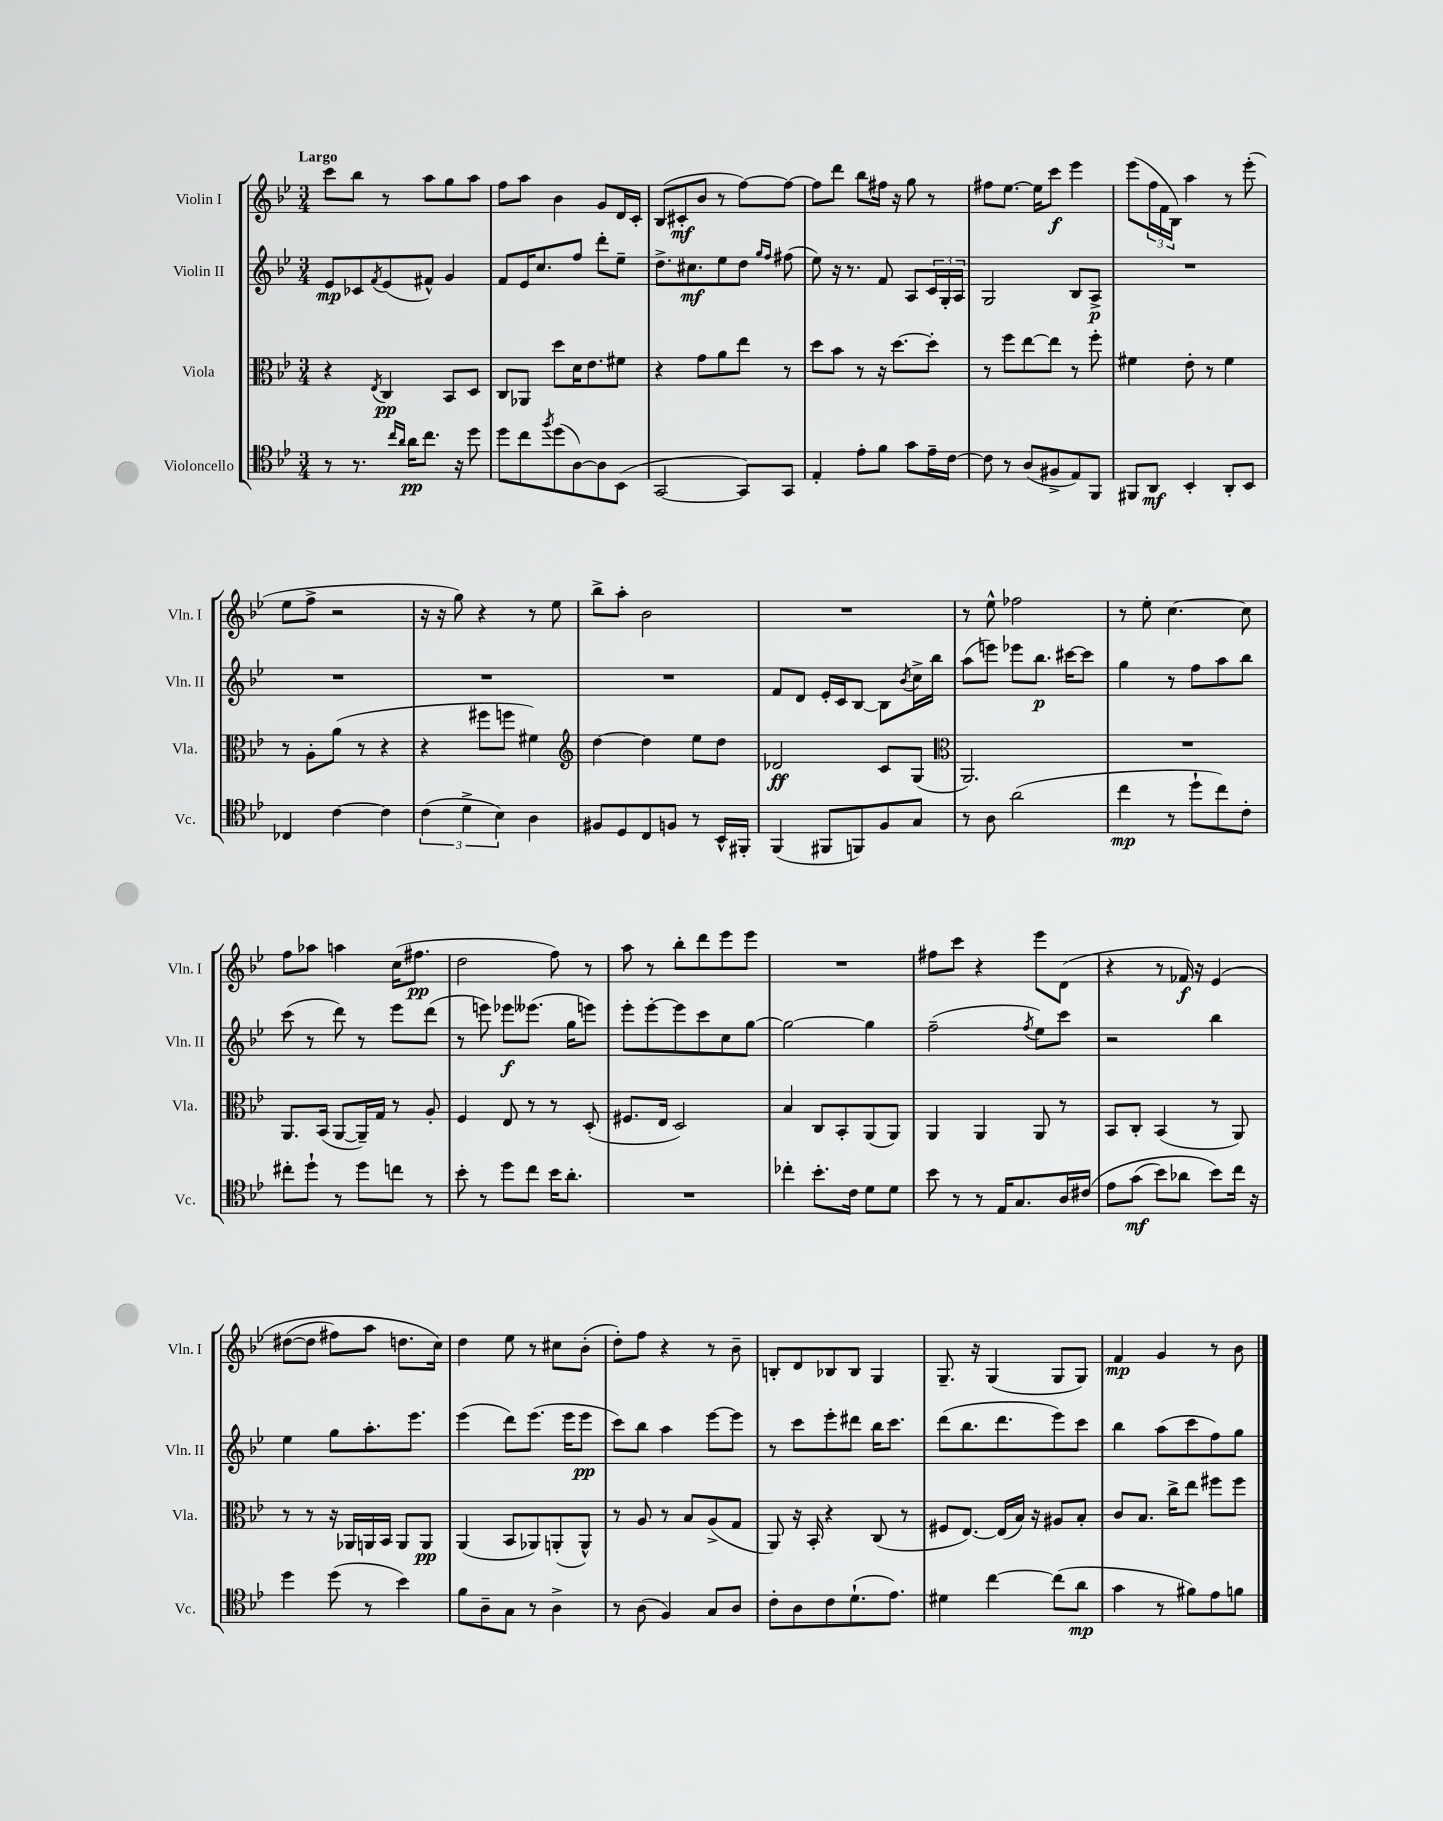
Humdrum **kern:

**kern	**kern	**kern	**kern
*staff4	*staff3	*staff2	*staff1
*clefC4	*clefC3	*clefG2	*clefG2
*k[b-e-]	*k[b-e-]	*k[b-e-]	*k[b-e-]
*M3/4	*M3/4	*M3/4	*M3/4
8r	4r	8e-/L	8ccc\L
8.r	.	8c-/	8bb-\J
.	8qE-/	8qf/	.
.	4C/	(8e-/	8r
16qqcc/LL	.	.	.
16qqa/JJ	.	.	.
16a\LK	.	.	.
8.cc\J	.	8f#^^/J)	8aa\L
.	8BB-/L	4g/	8gg\
16r	.	.	.
8dd\	8D/J	.	8aa\J
=	=	=	=
8dd\L	8C/L	8f/L	8ff\L
8cc\	8AA-/J	16e-/K	8aa\J
.	.	8.cc/	.
8qff/	.	.	.
(8dd\	8dd\L	.	4b-\
[8A\)	16d\K	8ff/J	.
.	8.e-\	.	.
8A\]	.	8ddd'\L	8g/L
(8BB-\J	8f#\J	8ee-~\J	16d/L
.	.	.	16c'/JJ
=	=	=	=
[2GG/	4r	8.dd^\L	(8B-/L
.	.	.	8c#'/
.	.	8.cc#\	.
.	8g\L	.	8b-/J
.	8a\	8ee-\	8r
8GG/]L)	8ee-\J	8dd\J	[8ff\L)
.	.	16qqgg/LL	.
.	.	16qqff/JJ	.
8GG/J	8r	(8ff#\	8ff\_J
=	=	=	=
4E-'/	8dd\L	8ee-\)	8ff\]L
.	8b-\J	16r	8ddd\J
.	.	8.r	.
8e-'\L	8r	.	8bb-\L
8f\J	16r	8f/	16ff#\Jk
.	[8.dd\L	.	16r
8g\L	.	8A/L	8gg\
16e-~\L	8dd'\]J	24c/L	8r
.	.	24G'/	.
[16c\JJ	.	.	.
.	.	24A/JJ	.
=	=	=	=
8c\]	8r	2G/	8ff#\L
8r	8ff\L	.	[8.ee-\J
(8A/L	[8ee-\	.	.
.	.	.	16ee-\]LK
8F#^/	8ee-\]J	.	8ccc\J
8E-/)	8r	8B-/L	4eee-\
8FF/J	8ff'\	8A^/J	.
=	=	=	=
8FF#/L	4f#\	2.r	(8eee-\L
8AA/J	.	.	24ff\L
.	.	.	24f\
.	.	.	24B-\JJ)
4BB-'/	8e-'\	.	4aa\
.	8r	.	.
8AA'/L	4f#\	.	8r
8BB-/J	.	.	(8eee-'\
=	=	=	=
4C-/	8r	2.r	8ee-\L
.	8A'\L	.	8ff^\J
[4c\	(8a\J	.	2r
.	8r	.	.
4c\]	4r	.	.
=	=	=	=
(6c\	4r	2.r	16r
.	.	.	16r
.	.	.	8gg\)
6d^\	.	.	.
.	8ff#\L	.	4r
6B-\)	.	.	.
.	8ff\J	.	.
4A\	4f#\)	.	8r
.	.	.	8ee-\
=	=	=	=
*	*clefG2	*	*
8F#/L	[4dd\	2.r	8bb-^\L
8D/	.	.	8aa'\J
8C/	4dd\]	.	2b-\
8F/J	.	.	.
8r	8ee-\L	.	.
16BB-^^/LL	8dd\J	.	.
16FF#'/JJ	.	.	.
=	=	=	=
(4FF/	2d-/	8f/L	2.r
.	.	8d/J	.
8FF#/L	.	16e-'/LL	.
.	.	16c/J	.
8FF/)	.	[8B-/J	.
8F/	8c/L	8B-\]L	.
.	.	8qb-/	.
8G/J	(8G/J	16cc^\L	.
.	.	16bb-\JJ	.
=	=	=	=
*	*clefC3	*	*
8r	2.AA/)	(8aa\L	8r
8A\	.	8eee\J)	8ee-^^\
(2a\	.	8eee-\L	2ff-\
.	.	8.bb-\J	.
.	.	[16ccc#\LK	.
.	.	8ccc#\]J	.
=	=	=	=
4cc\	2.r	4gg\	8r
.	.	.	8ee-'\
8r	.	8r	[4.cc\
8dd`\L	.	8ff\L	.
8cc\)	.	8aa\	.
8c'\J	.	8bb-\J	8cc\]
=	=	=	=
8cc#'\L	8.AA/L	(8ccc\	8ff\L
8dd`\J	.	8r	8aa-\J
.	(16BB-/Jk	.	.
8r	[8AA/L	8ddd\)	4aa\
8dd\L	16AA~/]L)	8r	.
.	16G/JJ	.	.
8cc\J	8r	8eee-\L	(16cc\LK
.	.	.	8.ff#\J
8r	8A'/	(8ddd\J	.
=	=	=	=
8b-'\	4F/	8r	2dd\
8r	.	8eee\)	.
8dd\L	8E-/	8eee-\L	.
8cc\J	8r	(8.eee--\J	.
16b-\LK	8r	.	8ff\)
8.a'\J	.	16gg\LK	.
.	(8D'/	8eee\J)	8r
=	=	=	=
2.r	8.F#/L	8eee-'\L	8aa\
.	.	[8eee-'\	8r
.	16E-/Jk	.	.
.	2D/)	8eee-\]	8bb-'\L
.	.	8ccc\	8ddd\
.	.	8cc\	8eee-\
.	.	[8gg\J	8eee-\J
=	=	=	=
4cc-'\	4B-/	2gg\_	2.r
8.b-'\L	8C/L	.	.
.	8BB-'/	.	.
16c\Jk	.	.	.
8d\L	(8AA/	4gg\]	.
8d\J	8AA/J)	.	.
=	=	=	=
8b-\	4AA/	(2ff~\	8ff#\L
8r	.	.	8ccc\J
8r	4AA/	.	4r
16E-/LK	.	.	.
8.G/	.	.	.
.	.	8qff/	.
.	8AA/	8ee-\L)	8eee-\L
16A/L	8r	8ccc\J	(8d\J
&(16c#/JJ	.	.	.
=	=	=	=
8e-\L	8BB-/L	2r	4r
(8g\J	8C'/J	.	.
8b-\L)	(4BB-/	.	8r
8a-\J	.	.	16f-/)
.	.	.	16r
8b-\L&)	8r	4bb-\	&(4e-/
16cc\Jk	8AA/)	.	.
16r	.	.	.
=	=	=	=
4dd\	8r	4ee-\	([8dd#\L
.	8r	.	8dd#\]J
(8dd\	16r	8gg\L	8ff#\L)
.	16AA-/LL	.	.
8r	16AA/	8.aa'\	8aa\J
.	16BB-/JJ	.	.
4b-\)	8AA/L	.	8.dd\L
.	.	8.eee-\J	.
.	8AA/J	.	.
.	.	.	16cc\Jk&)
=	=	=	=
8f\L	(4AA/	(4eee-\	4dd\
8A~\	.	.	.
8G\J	8BB-/L	8ddd\L)	8ee-\
8r	8AA-/)	(8.eee-\J	8r
4A^\	(8AA'/	.	8cc#\L
.	.	16eee-\LK	.
.	8AA^^/J)	8eee-\J	(8b-'\J
=	=	=	=
8r	8r	8ccc\L)	8dd'\L)
(8A\	8A/	8bb-\J	8ff\J
4F/)	8r	4aa\	4r
.	8B-/L	.	.
8G/L	(8A^/	[8eee-\L	8r
8A/J	8G/J	8eee-\]J	8b-~\
=	=	=	=
8c'\L	8AA/)	8r	8B'/L
8A\	16r	8ccc\L	8d/
.	16BB-'/	.	.
8c\	4r	8eee-'\	8B-/
(8.d`\	.	8ddd#\J	8B-/J
.	(8C/	16bb-\LK	4G/
8.e-\J)	.	8.ccc\J	.
.	8r	.	.
=	=	=	=
4d#\	8F#/L	(8ddd\L	8.G~/
.	[8.E-/J)	8.bb-\	.
.	.	.	16r
[4cc\	.	.	(4G/
.	(16E-/]LL	8.ddd\	.
.	16B-/JJ)	.	.
.	16r	.	.
(8cc\]L	8A#/L	8eee-\)	8G/L
8a\J	8B-'/J	8ccc\J	8G/J)
=	=	=	=
4g\	8c/L	4bb-\	4f/
.	8.B-/J	.	.
8r	.	(8aa\L	4g/
.	16cc^\LK	.	.
8f#\L)	8ee-\J	8ccc\	.
8e-\	8ff#\L	8ff\)	8r
8f\J	8ff#\J	8gg\J	8b-\
==	==	==	==
*-	*-	*-	*-
